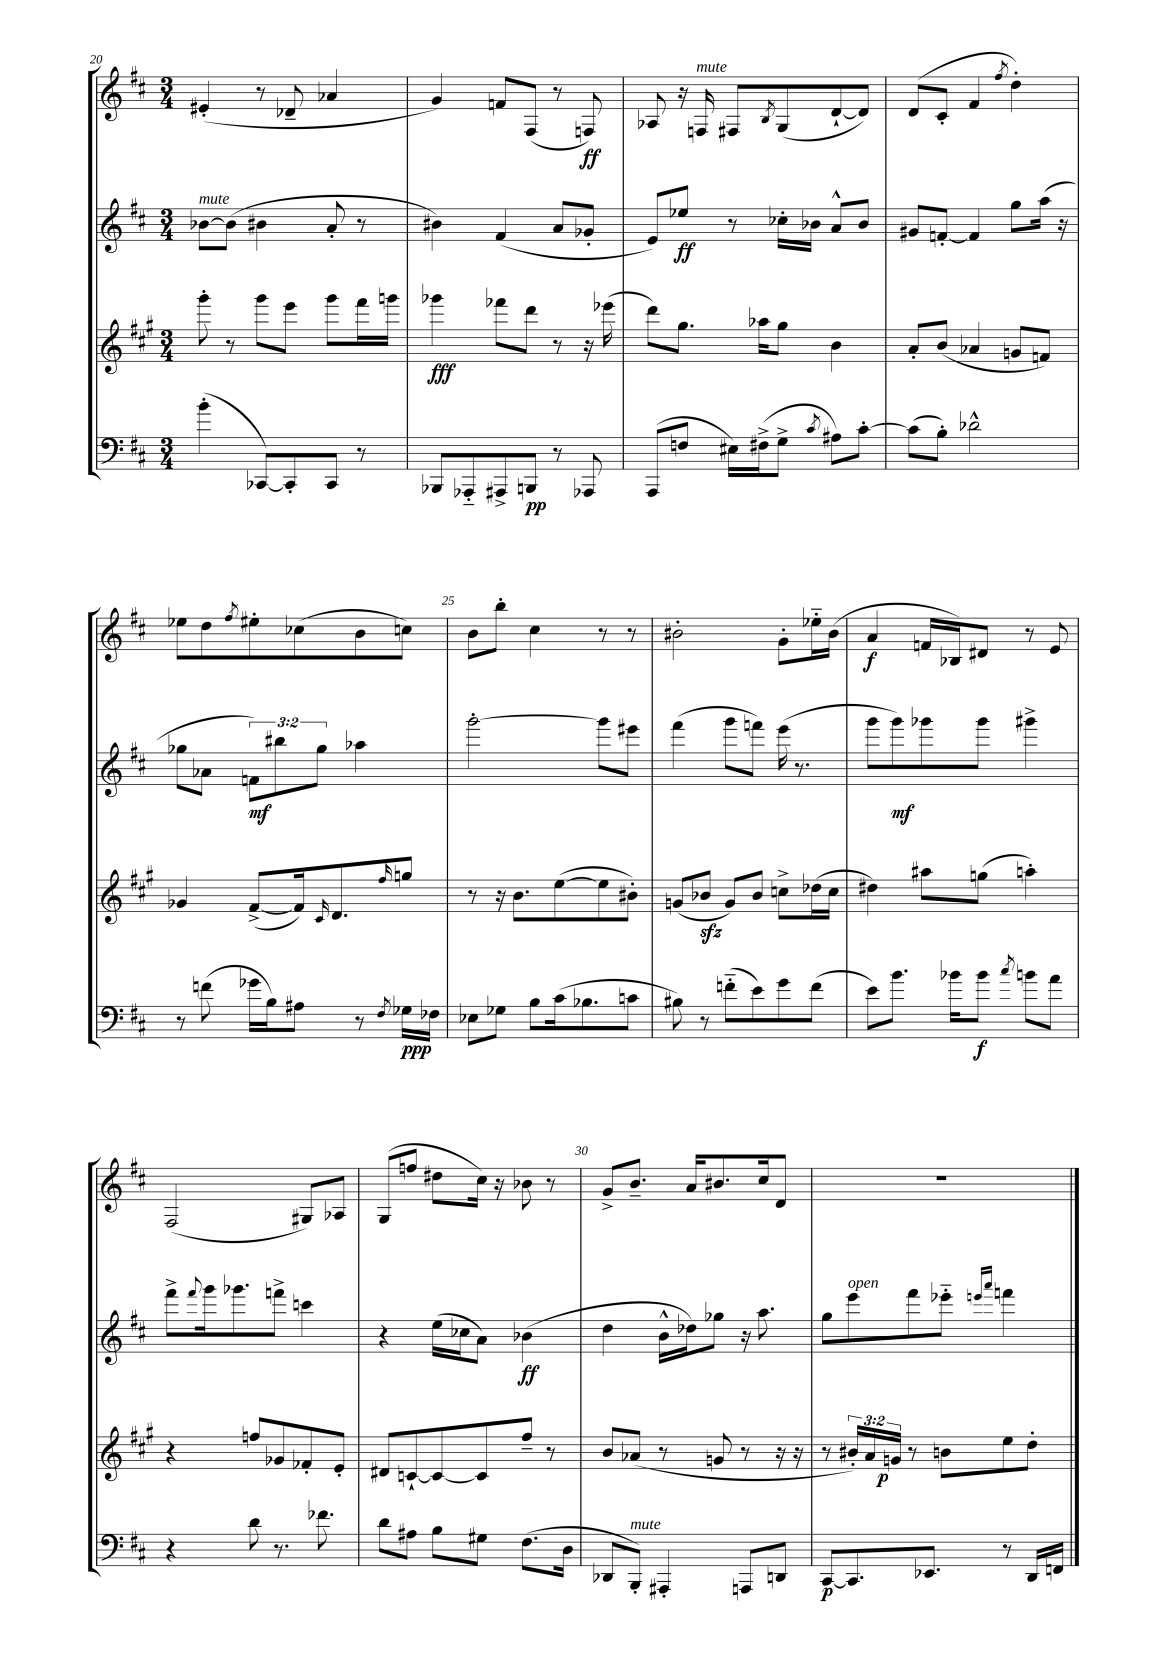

**kern	**kern	**kern	**kern
*staff4	*staff3	*staff2	*staff1
*clefF4	*clefG2	*clefG2	*clefG2
*k[f#c#]	*k[f#c#g#]	*k[f#c#]	*k[f#c#]
*M3/4	*M3/4	*M3/4	*M3/4
(4b'	8ggg#'	[8b-	(4e#'
.	8r	(8b-]	.
[8CC-)	8ggg#	4b#	8r
8CC-']	8eee	.	8d-~
8CC-	8ggg#	8a'	4a-
8r	16fff#	8r	.
.	16ggg	.	.
=	=	=	=
8BBB-	4ggg-	4b#)	4g)
8AAA-'~	.	.	.
8AAA#^	8fff-	(4f#	8f
8BBB	8ddd	.	(8F#
8r	8r	8a	8r
8AAA-	16r	8g-'	8F)
.	(16eee-	.	.
=	=	=	=
(8AAA	8ddd)	8e)	8A-
8F	8.gg#	8ee-	16r
.	.	.	16F
16E#)	.	8r	8F#
(16F#^	16aa-	.	.
.	.	.	8qB
8G^	8gg#	16cc-'	(8G
.	.	16b-	.
8qc#	.	.	.
8A#)	4b	8a^^	[8d`
[8c#'	.	8b-	8d])
=	=	=	=
(8c#]	8a'	8g#	(8d
8B')	(8b	[8f'	8c#'
2d-^^	4a-	4f]	4f#
.	.	.	8qff#
.	8g	8gg	4dd')
.	8f)	(16aa	.
.	.	16r	.
=	=	=	=
8r	4g-	8gg-	8ee-
(8f	.	8a-	8dd
.	.	.	8qff#
16g-	([8f#^	12f)	8ee#'
16B)	.	.	.
.	.	12bb#	.
8A#	16f#])	.	(8cc-
.	.	12gg-	.
.	16qqc#	.	.
.	8.d	.	.
8r	.	4aa-	8b
8qF#	16qqff#	.	.
16G-	8gg	.	8cc)
16F-	.	.	.
=	=	=	=
8E-	8r	[2ggg'	8b
8G-	16r	.	8bb'
.	8.b	.	.
8B	.	.	4cc#
(16c#	([8ee	.	.
8.B-	.	.	.
.	8ee]	8ggg]	8r
8c	8b#')	8eee#	8r
=	=	=	=
8B#)	(8g	(4fff#	2b#'
8r	8b-	.	.
(8f'~	8g)	8ggg	.
8e)	8b-	8fff)	.
8g	8cc^	(16eee	8g'
.	.	8.r	.
(8f	(16dd-	.	16ee-'~
.	16cc	.	(16b#
=	=	=	=
8e)	4dd#)	8ggg	4a
8.b	.	8ggg)	.
.	8aa#	8ggg-	16f
16b-	.	.	16B-)
8b-	(8gg	8ggg-	8d#
8qcc#	.	.	.
8b	4aa')	4ggg#^	8r
8a	.	.	8e
=	=	=	=
4r	4r	8fff#^	(2F#
.	.	8qqfff#	.
.	.	16ggg	.
.	.	8.ggg-	.
8d	8ff	.	.
8.r	8g-	8fff^	.
.	8f-'	4ccc	8G#)
8.f-	.	.	.
.	8e'	.	8A-
=	=	=	=
8d	8d#	4r	(8G
8A#	[8c`	.	8ff
8B	8c_	(16ee	8dd#
.	.	16cc-	.
8G#	8c]	8a)	16cc#)
.	.	.	16r
(8.F#	8ff#~	(4b-	8b-
.	8r	.	8r
16D	.	.	.
=	=	=	=
8DD-	8b	4dd	8g^
8BBB')	(8a-	.	8.b~
4AAA#'	8r	16b^^	.
.	.	16dd-)	16a
.	8g	8gg-	8.b#
8AAA	8r	16r	.
.	.	8.aa	16cc#
8DD	16r	.	8d
.	16r	.	.
=	=	=	=
[8CC#	8r	8gg	2.r
8.CC#]	24b#')	8eee	.
.	24a	.	.
.	24g	.	.
.	8r	8fff#	.
8.EE-	.	.	.
.	8b	8eee-'~	.
.	.	16qqeee	.
.	.	16qqaaa	.
8r	8ee	4fff	.
16DD	8dd'	.	.
16FF	.	.	.
==	==	==	==
*-	*-	*-	*-
